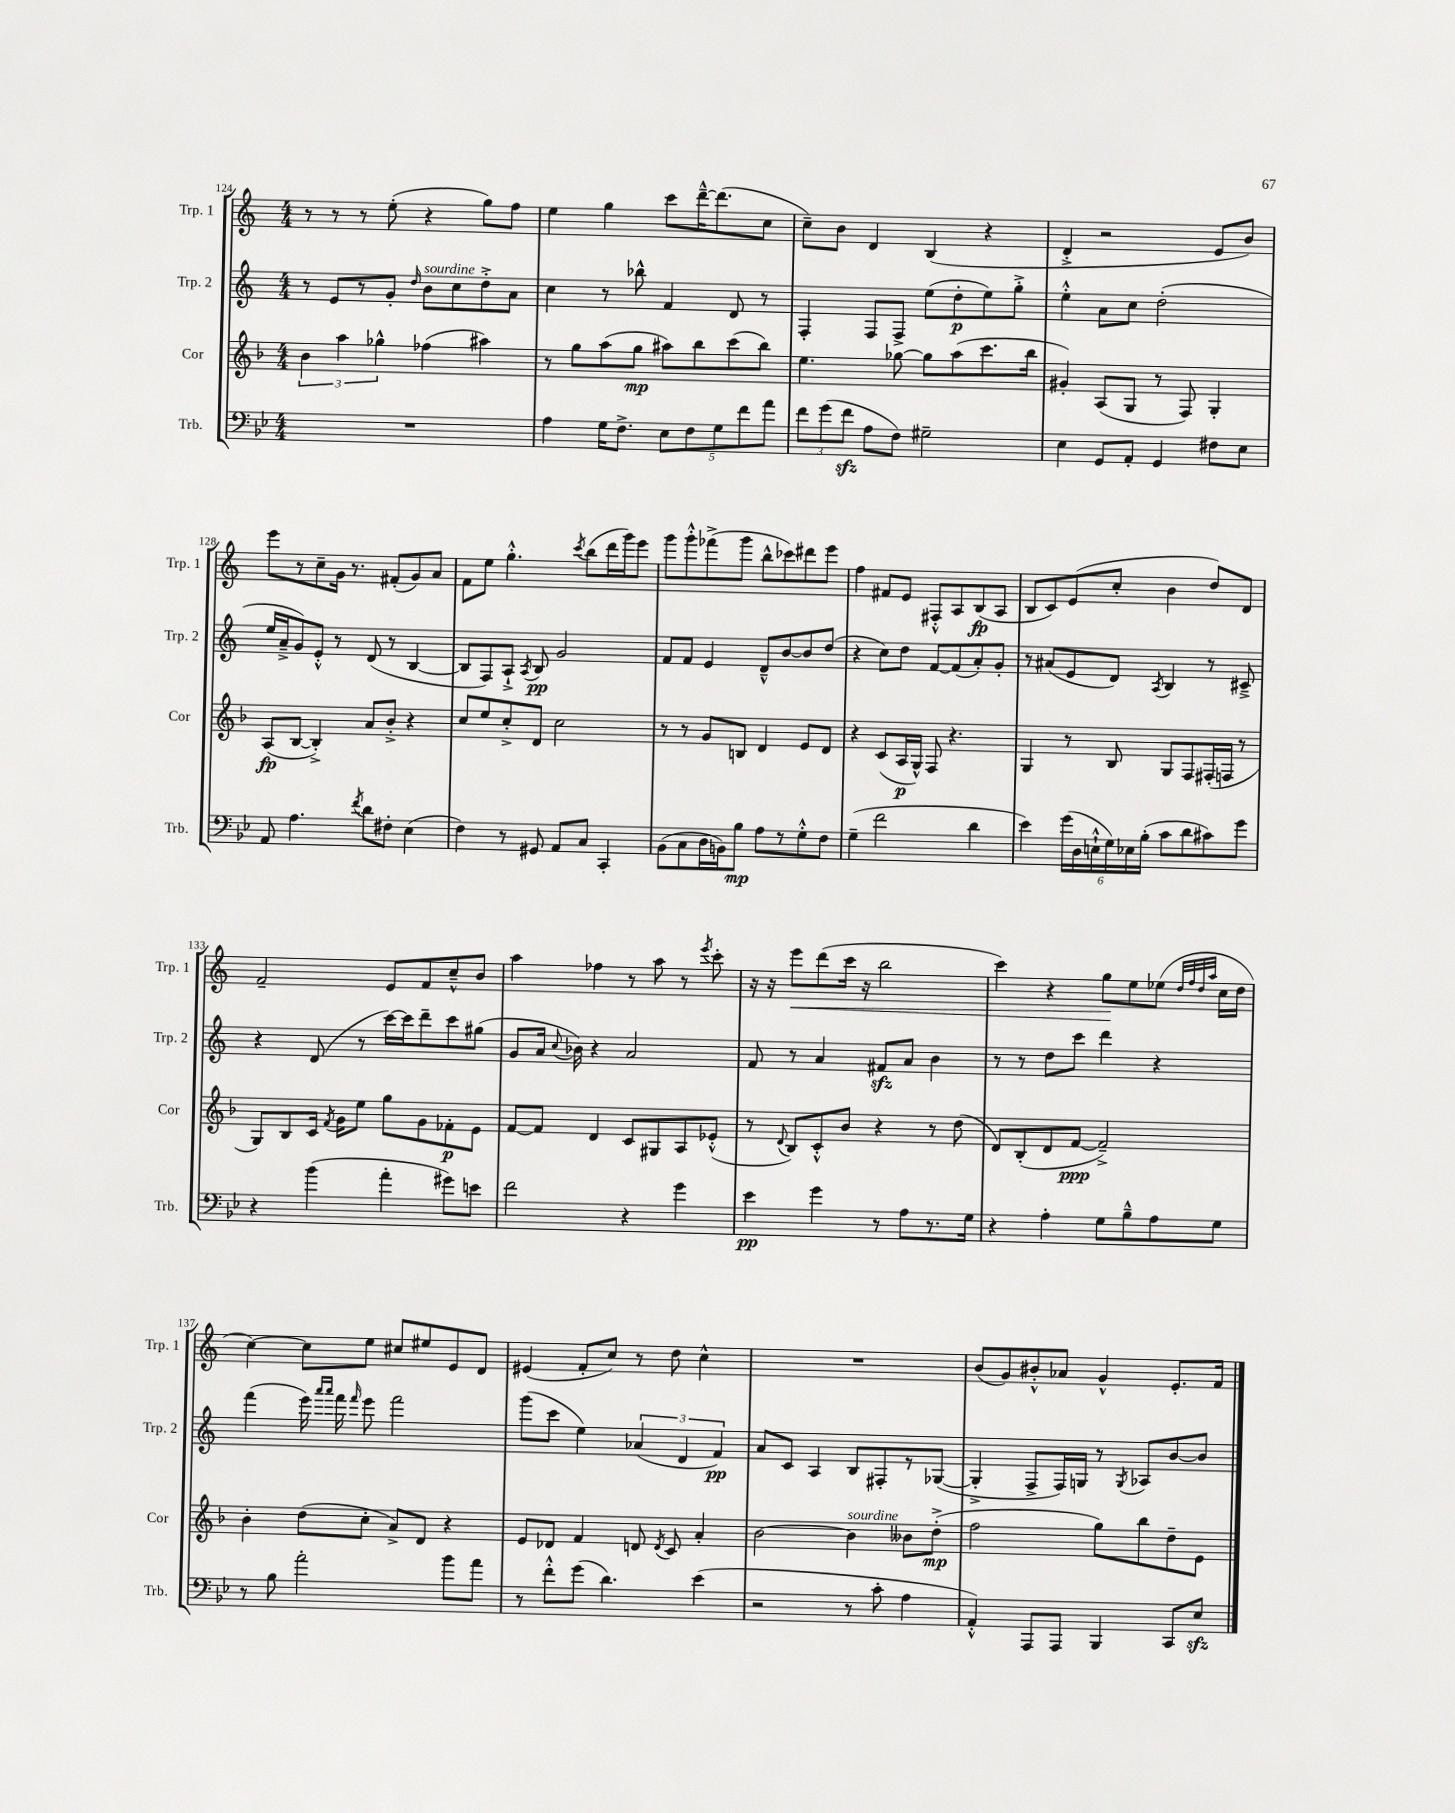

**kern	**kern	**kern	**kern
*staff4	*staff3	*staff2	*staff1
*clefF4	*clefG2	*clefG2	*clefG2
*k[b-e-]	*k[b-]	*k[]	*k[]
*M4/4	*M4/4	*M4/4	*M4/4
1r	6b-\	8r	8r
.	.	8e/L	8r
.	6aa\	.	.
.	.	8r	8r
.	6gg-^^\	.	.
.	.	8g'/J	(8ee'\
.	.	16qqdd/	.
.	(4ff-\	8b\L	4r
.	.	8cc\	.
.	4aa#\)	8dd'^\	8gg\L)
.	.	8a\J	8ff\J
=	=	=	=
4A\	8r	4cc\	4ee\
.	8gg\L	.	.
16G\LK	(8aa\	8r	4gg\
8.F^\J	.	.	.
.	8gg\J	8bb-^^\	.
10E-\L	8aa#\L)	4f/	8ccc\L
10F\	.	.	.
.	8bb-\	.	[16ddd~^^\K
.	.	.	(8.ddd\]
10G\	.	.	.
.	(8ccc\	8d/	.
10f\	.	.	.
.	8bb-\J)	8r	8cc\J
10a\J	.	.	.
=	=	=	=
12f\L	4.ee\	4F'/	8cc~\L)
(12g\	.	.	.
.	.	.	8b\J
12f\J	.	.	.
8A\L	.	8F/L	4d/
8F\J)	[8gg-\	8F^/J	.
2G#~\	8gg-\]L	(8ee\L	(4B/
.	(8aa\	8dd'\	.
.	8.ccc\	8ee\)	4r
.	.	8gg'^\J	.
.	16bb-\Jk	.	.
=	=	=	=
4E-\	4g#'/)	4ee'^^\	4d'^/
8GG/L	(8A/L	8a\L	2r
8AA'/J	8G/J	8cc\J	.
4GG/	8r	(2dd'\	.
.	8F/)	.	.
8F#\L	4G'/	.	8e/L
8E-\J	.	.	8b/J)
=	=	=	=
8AA/	(8A/L	16ee/LL	8eee\L
.	.	16a~^/J	.
4.A\	[8B-/J	8g/)	8r
.	4B-'^/])	8e'^^/J	8cc~\
.	.	8r	16g\Jk
.	.	.	8.r
8qf/	.	.	.
8d\L	8a/L	(8d/	.
8F#'\J	8b-'^/J	8r	(8f#'/L
(4E-\	4r	[4B/	8g/)
.	.	.	8a/J
=	=	=	=
4F\)	8cc/L	8B/]L	8f\L
.	8ee/	8F/)	8ee\J
8r	8cc'^/	8A`^/J	4.gg'^^\
.	.	8qA/	.
8GG#/	8d/J	8B/	.
8AA/L	2cc\	2g/	.
.	.	.	8qccc/
8C/J	.	.	(8bb\L
4CC'/	.	.	16ddd\L
.	.	.	16ggg\J)
.	.	.	8eee\J
=	=	=	=
(8BB-\L	8r	8f/L	8ggg\L
8C\	8r	8f/J	8ggg'^^\
16D\L	8g/L	4e/	(8fff-^\
16BB\J)	.	.	.
8B-\J	8B/J	.	8ggg\J
8A\L	4d/	8d~^^/L	8bb^^\L
8r	.	[8b/	8ccc-\)
8G'^^\	8e/L	8b/]	8ddd#\
8F\J	8d/J	(8dd/J	8eee\J
=	=	=	=
(4G~\	4r	4r	4ff\
2f\	(8c/L	8cc\L)	8f#/L
.	16A/L	8dd\J	8e/J
.	16G^^/JJ)	.	.
.	8F/	[8f/L	8F#'^^/L
.	4.r	(8f/]	8A/
4d\	.	8a'/)	(8B/
.	.	8g'/J	8A/J
=	=	=	=
4e-\)	4G/	8r	8B/L
.	.	(8a#/L	8c/)
(24g\LL	8r	8e/	(8e/
24D\	.	.	.
24E`^^\	.	.	.
24G\)	8B-/	8d/J)	8cc'/J
24E-\	.	.	.
(24B-'\JJ	.	.	.
.	.	8qA/	.
8c\L	8G/L	4B/	4b\
8d\	8F/	.	.
8c#\)	(16F#'/L	8r	8dd/L)
.	16F/JJ	.	.
8g\J	8r	8c#~^/	8d/J
=	=	=	=
4r	8G/L)	4r	2f~/
.	8B-/	.	.
(4b-\	16c/Jk	(8d/	.
.	8qf/	.	.
.	16g\LK	.	.
.	8ee\J	8r	.
4a'\	8gg\L	[16ccc\LL)	8e/L
.	.	16ccc\]J	.
.	8g\	8ddd~\	8f/
8g#\L)	8f-'\	8ccc\	8cc~^^/
8e\J	8e\J	(8gg#\J	8b/J
=	=	=	=
2f\	[8f/L	8g/L	4aa\
.	8f/]J	16a/Jk	.
.	.	8qqcc/	.
.	.	16b-\)	.
.	4d/	4r	4ff-\
4r	8c/L	2a/	8r
.	8G#/	.	8aa\
4g\	8A/	.	8r
.	.	.	8qeee/
.	(8e-'^^/J	.	8ccc'\
=	=	=	=
4e-\	8r	8f/	16r
.	.	.	16r
.	8qqd/	.	.
.	8B-/L)	8r	8eee\L
4g\	8c'^^/	4a/	(8ddd\
.	8b-/J	.	16ccc\Jk
.	.	.	16r
8r	4r	8f#/L	2bb\
8A\L	.	8a/J	.
8.r	8r	4b\	.
.	(8dd\	.	.
16G\Jk	.	.	.
=	=	=	=
4r	8d/L)	8r	4ccc\)
.	(8B-'/	8r	.
4A'\	8d/	8dd\L	4r
.	[8f/J	8ccc\J	.
8G\L	2f~^/])	4ddd\	8gg\L
8B-~^^\	.	.	8ee\
8A\	.	4r	(8ee-\J
.	.	.	32qqdd/LLL
.	.	.	32qqff/
.	.	.	32qqdd/
.	.	.	32qqaa/JJJ
8G\J	.	.	16cc\LL
.	.	.	16dd\JJ
=	=	=	=
8r	4b-'\	(4fff\	[4cc\)
8B-\	.	.	.
2a'\	(8dd\L	16eee\)	8cc\]L
.	.	16qqaaa/LL	.
.	.	16qqaaa/JJ	.
.	.	16fff\	.
.	.	16qqfff/	.
.	8cc'\J	8eee\	8ee\J
.	8a^/L)	2fff\	8cc#/L
.	8d/J	.	8ee#/
8b-\L	4r	.	8e/
8a\J	.	.	8d/J
=	=	=	=
8r	8e/L	(8ggg\L	(4e#/
8f'^^\L	8d-/J	8ccc\J	.
(8g\J	4f/	4ee\)	8f'/L
4.d\)	.	.	8cc/J)
.	8d/	(6a-/	8r
.	8qd/	.	.
.	8c/	.	8dd\
.	.	6d/	.
(4e-\	4a'/	.	4cc^^\
.	.	6f/)	.
=	=	=	=
2r	[2b-\	8a/L	1r
.	.	8c/J	.
.	.	4A/	.
8r	4b-\]	8B/L	.
8c'\	.	8F#'/	.
4A\	8b--\L	8r	.
.	(8dd'^\J	([8G-/J	.
=	=	=	=
4AA'^^/)	2ff\	4G-'^/]	(8b/L
.	.	.	8g/)
8AAA/L	.	8F^/L	8b#'^^/
8AAA/J	.	16F/L)	8a-/J
.	.	16G/JJ	.
4BBB-/	8gg\L)	8r	4g^^/
.	.	8qG/	.
.	8bb-\	8A-/L	.
8CC/L	8dd~\	[8b/	8.e'/L
8E-/J	8e\J	8b/]J	.
.	.	.	16f/Jk
==	==	==	==
*-	*-	*-	*-
